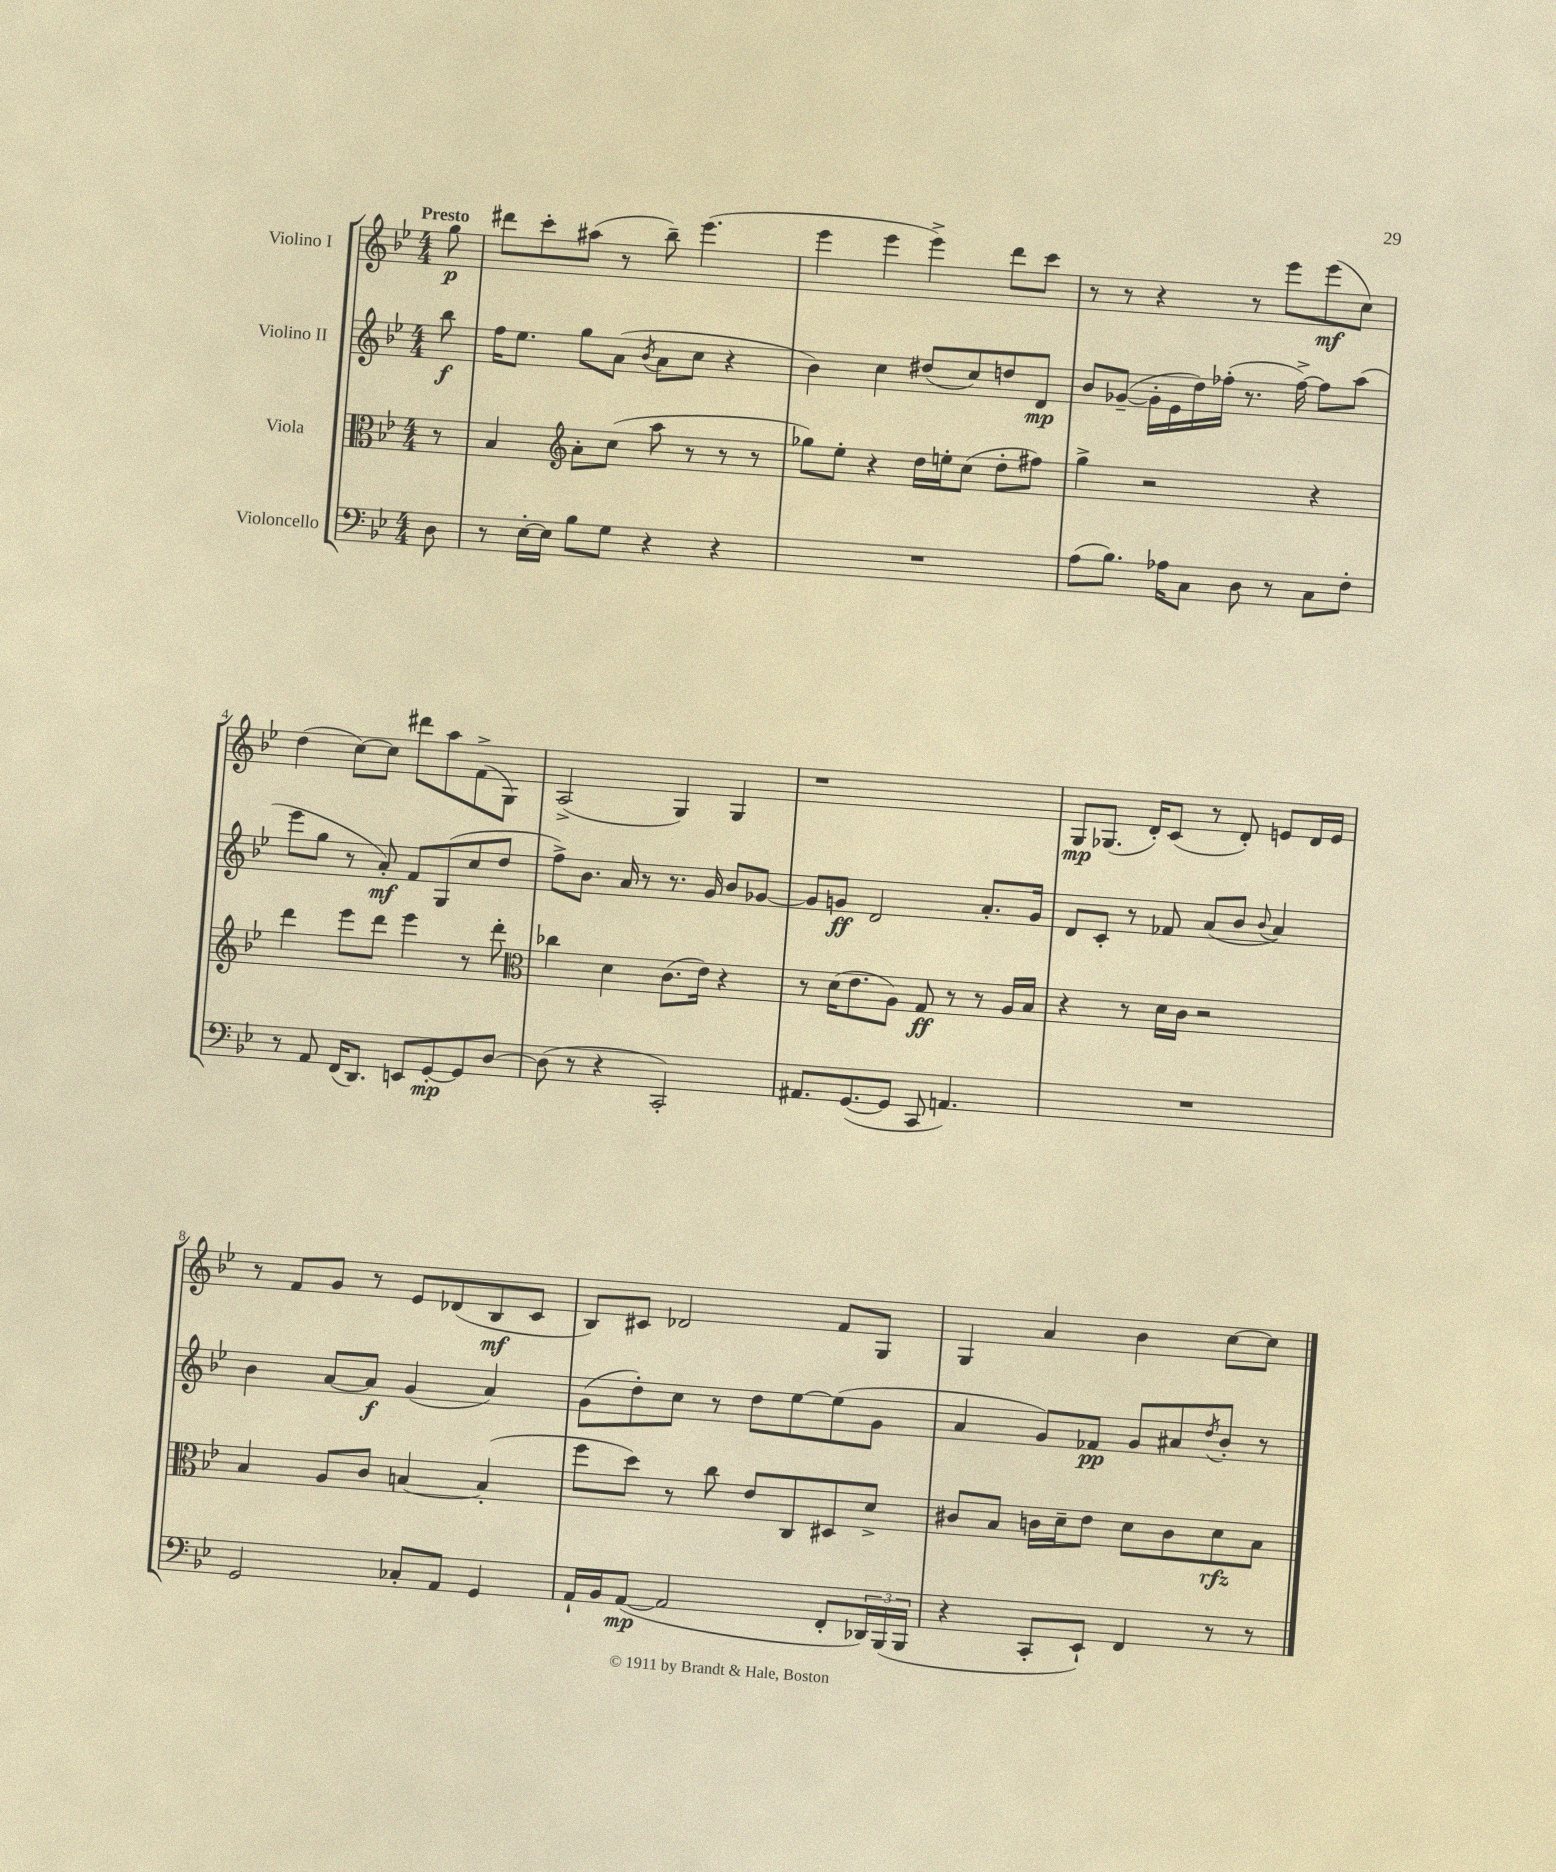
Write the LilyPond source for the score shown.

<<
\new StaffGroup <<
\new Staff = "s0" \with { instrumentName = "Violino I" } {
    \clef treble \key bes \major \numericTimeSignature \time 4/4 \partial 8 \tempo "Presto"
    g''8\p |
    dis'''8 c'''8-. ais''8( r8 bes''8--) ees'''4.( |
    ees'''4 ees'''4 ees'''4->) d'''8 c'''8 |
    r8 r8 r4 r8 ees'''8 ees'''8\mf( c''8) |
    d''4( c''8~) c''8 dis'''8 a''8 f'8->( g8) |
    a2->( g4) g4 |
    r1 |
    g8\mp ges8.( d'16-.) c'8( r8 d'8-.) e'8 d'16 e'16 |
    r8 f'8 g'8 r8 ees'8 des'8( bes8\mf c'8 |
    bes8) cis'8 des'2 f'8 g8 |
    g4 a'4 bes'4 c''8~ c''8 \bar "|." |
}
\new Staff = "s1" \with { instrumentName = "Violino II" } {
    \clef treble \key bes \major \numericTimeSignature \time 4/4 \partial 8
    bes''8\f |
    f''16 ees''8. g''8 a'8( \acciaccatura { bes'8 } a'8 c''8 r4 |
    bes'4) c''4 dis''8( c''8) d''8 d'8\mp |
    bes'8 ges'8~--( ges'16-. ees'16 d''16) fes''16-.( r8. fes''16~->) fes''8 a''8( |
    ees'''8 g''8 r8 a'8-.\mf) f'8 g8( c''8 d''8 |
    f''8->) bes'8. a'16 r8 r8. g'16 bes'8 ges'8~ |
    ges'8 g'8\ff d'2 a'8.-. g'16 |
    d'8 c'8-. r8 fes'8 a'8( bes'8 \appoggiatura { bes'8 } a'4) |
    bes'4 a'8~ a'8\f g'4( a'4) |
    g'8( d''8-.) c''8 r8 d''8 ees''8~ ees''8( g'8 |
    a'4 g'8) fes'8\pp g'8 ais'8 \acciaccatura { d''8 } bes'8-. r8 \bar "|." |
}
\new Staff = "s2" \with { instrumentName = "Viola" } {
    \clef alto \key bes \major \numericTimeSignature \time 4/4 \partial 8
    r8 |
    bes4 \clef treble a'8-. c''8( a''8 r8 r8 r8 |
    ges''8) ees''8-. r4 d''16 e''16-. c''8( d''8-. fis''8) |
    g''4-> r2 r4 |
    d'''4 ees'''8 d'''8 ees'''4 r8 d'''8-. |
    \clef alto ces''4 d'4 c'8.( ees'16) r4 |
    r8 d'16( ees'8. a8) g8\ff r8 r8 a16 bes16 |
    r4 r8 d'16 c'16 r2 |
    bes4 a8 c'8 b4~ b4-.( |
    f''8 d''8) r8 c''8 ees'8 c8 dis8 d'8-> |
    cis'8 bes8 c'16 d'16-- ees'8 d'8 c'8 d'8\rfz bes8 \bar "|." |
}
\new Staff = "s3" \with { instrumentName = "Violoncello" } {
    \clef bass \key bes \major \numericTimeSignature \time 4/4 \partial 8
    d8 |
    r8 ees16~-. ees16 bes8 g8 r4 r4 |
    R1 |
    a8( bes8.) aes16 c8 d8 r8 c8 f8-. |
    r8 a,8 f,16( d,8.) e,8 g,8~-.\mp g,8 d8~ |
    d8( r8 r4 c,2-.) |
    ais,8. g,8.~( g,8 c,8 a,4.) |
    R1 |
    g,2 ces8-. a,8 g,4 |
    a,16-! bes,16 a,8~\mp( a,2 f,8-. \tuplet 3/2 { des,16) bes,,16( bes,,16 } |
    r4 c,8-. ees,8-!) f,4 r8 r8 \bar "|." |
}
>>
>>
